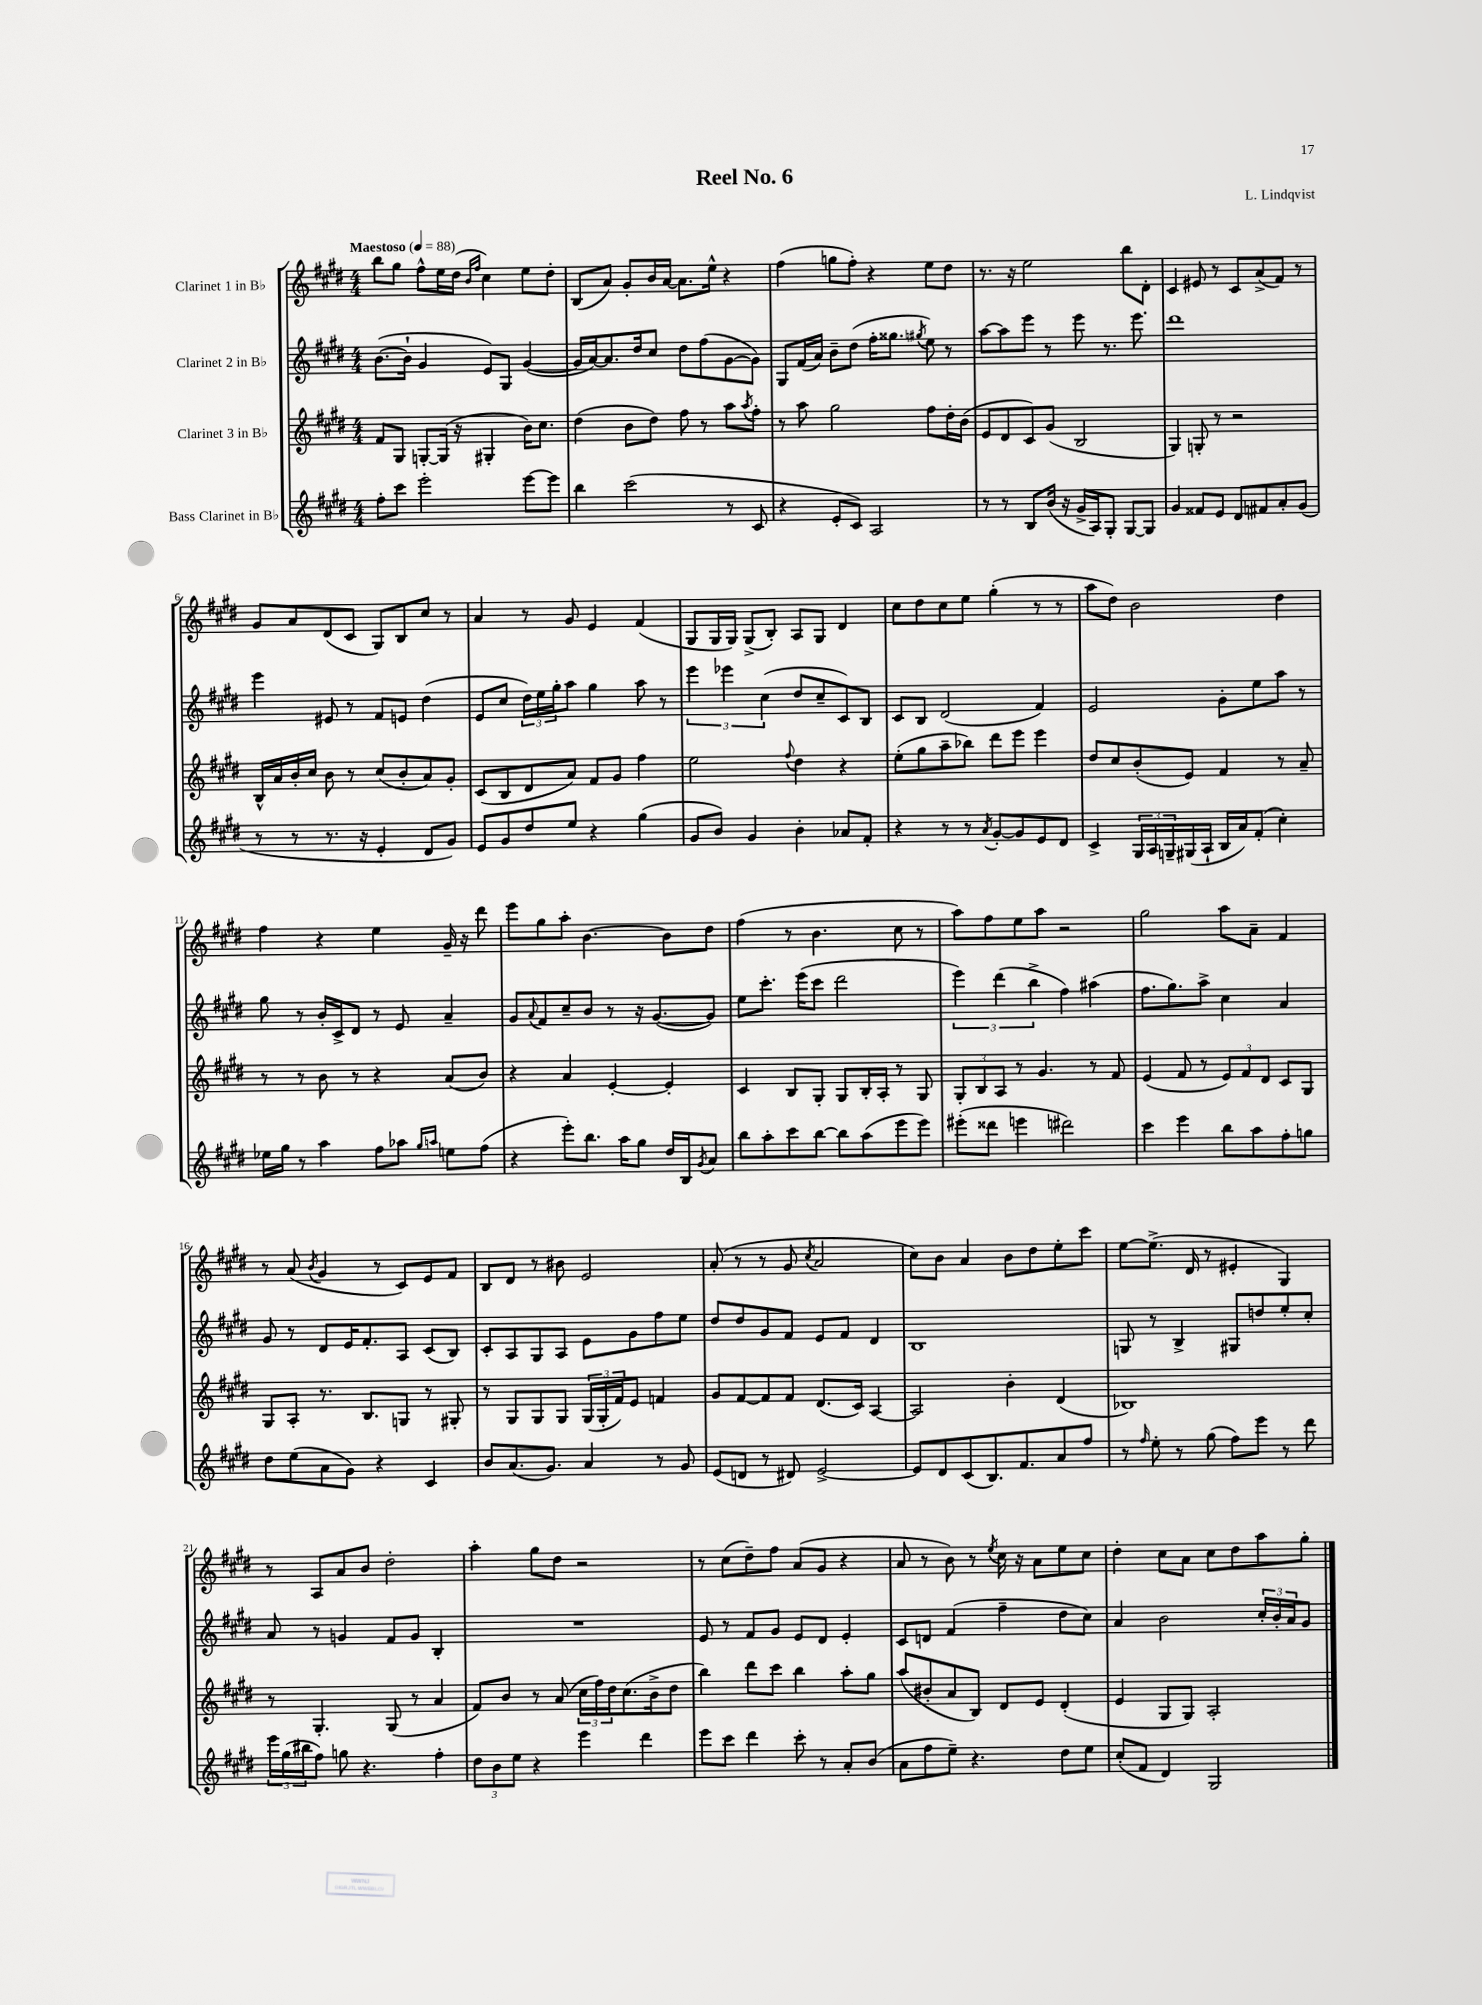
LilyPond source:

\header { title = "Reel No. 6" composer = "L. Lindqvist" }
<<
\new StaffGroup <<
\new Staff = "s0" \with { instrumentName = "Clarinet 1 in Bb" } {
    \clef treble \key e \major \numericTimeSignature \time 4/4 \tempo "Maestoso" 4 = 88
    b''8 gis''8 fis''8-^ e''16 dis''16( \grace { b'16 fis''16 } cis''4) e''8 dis''8-. |
    b8( a'8) gis'8-. b'16 a'16~ a'8. e''16-^ r4 |
    fis''4( g''8 fis''8-.) r4 e''8 dis''8 |
    r8. r16 e''2 b''8 dis'8-. |
    cis'4 eis'8 r8 cis'8 a'8->( fis'8) r8 |
    gis'8 a'8 dis'8( cis'8 gis8) b8 cis''8 r8 |
    a'4 r8 gis'8 e'4 fis'4( |
    gis8 gis16 gis16) gis8->( b8-.) a8 gis8 dis'4 |
    cis''8 dis''8 cis''8 e''8 gis''4-.( r8 r8 |
    a''8 dis''8) b'2 dis''4 |
    fis''4 r4 e''4 gis'16-- r16 dis'''8 |
    e'''8 gis''8 a''8-. b'4.~ b'8 dis''8 |
    fis''4( r8 b'4. cis''8 r8 |
    a''8) fis''8 e''8 a''8 r2 |
    gis''2 a''8 a'8-- fis'4 |
    r8 a'8( \acciaccatura { b'8 } gis'4 r8 cis'8) e'8 fis'8 |
    b8 dis'8 r8 bis'8 e'2 |
    a'8-.( r8 r8 gis'8 \acciaccatura { cis''8 } a'2 |
    cis''8) b'8 a'4 b'8 dis''8 e''8-. cis'''8 |
    e''8~ e''8.->( dis'16 r8 eis'4-. gis4) |
    r8 a8 a'8 b'8 dis''2-. |
    a''4-. gis''8 dis''8 r2 |
    r8 cis''8( dis''8--) fis''8 a'8( gis'8 r4 |
    a'8 r8 b'8) r8 \acciaccatura { e''8 } cis''16 r16 a'8 e''8 cis''8 |
    dis''4-. cis''8 a'8 cis''8 dis''8 a''8 gis''8-. \bar "|." |
}
\new Staff = "s1" \with { instrumentName = "Clarinet 2 in Bb" } {
    \clef treble \key e \major \numericTimeSignature \time 4/4
    b'8.~( b'16-! gis'4 e'8) gis8 gis'4~( |
    gis'16 a'16~) a'8. dis''16 cis''8 dis''8 fis''8( gis'8~ gis'8) |
    gis8 fis'16( a'16) b'8-- dis''8( fis''16-. gisis''8. \acciaccatura { gis''8 } e''8) r8 |
    a''8~ a''8 e'''8 r8 e'''8 r8. e'''8. |
    dis'''1 |
    e'''4 eis'8 r8 fis'8 e'8 dis''4( |
    e'8 cis''8 \tuplet 3/2 { dis''16) e''16 gis''16-. } a''8 gis''4 a''8 r8 |
    \tuplet 3/2 { e'''4 ees'''4 cis''4( } dis''8 cis''8-- cis'8) b8 |
    cis'8 b8 dis'2( fis'4) |
    e'2 gis'8-. e''8 a''8 r8 |
    gis''8 r8 b'16-. cis'16-> dis'8 r8 e'8 a'4-- |
    gis'8 \appoggiatura { a'8 } fis'8 cis''8-- b'8 r8 r16 gis'8.~( gis'8) |
    e''8 cis'''8.-. e'''16( cis'''8 dis'''2 |
    \tuplet 3/2 { e'''4) dis'''4( b''4-> } fis''4) ais''4( |
    fis''8. gis''8.) a''8-> cis''4 a'4 |
    gis'8 r8 dis'8 e'16 fis'8.-. a8 cis'8( b8) |
    cis'8-. a8 gis8 a8 e'8 gis'8 fis''8 e''8 |
    dis''8 dis''8 gis'8 fis'8 e'8 fis'8 dis'4 |
    b1 |
    g8 r8 b4-> gis8 d''8 e''8-. cis''8-. |
    a'8 r8 g'4 fis'8 g'8 b4-. |
    R1 |
    e'8 r8 fis'8 gis'8 e'8 dis'8 e'4-. |
    cis'8 d'8 fis'4( fis''4-- dis''8 cis''8) |
    a'4 b'2 \tuplet 3/2 { cis''16-. b'16-. a'16 } gis'8 \bar "|." |
}
\new Staff = "s2" \with { instrumentName = "Clarinet 3 in Bb" } {
    \clef treble \key e \major \numericTimeSignature \time 4/4
    fis'8 gis8 g8~-. g16( r16 gis4-. b'16) cis''8. |
    dis''4( b'8 dis''8) fis''8 r8 a''8 \acciaccatura { a''8 } fis''8-. |
    r8 a''8 gis''2 fis''8 dis''16-. b'16( |
    e'8 dis'8 cis'8) gis'8( b2 |
    gis4) g8-. r8 r2 |
    b16-^ a'16 b'16-. cis''16 b'8 r8 cis''8( b'8-. a'8) gis'8-. |
    cis'8( b8 dis'8 a'8) fis'8 gis'8 fis''4 |
    e''2 \appoggiatura { fis''8 } dis''4 r4 |
    e''8-.( gis''8 a''8-- bes''8) dis'''8 e'''8 e'''4 |
    dis''8 cis''8 b'8-.( e'8) fis'4 r8 a'8-- |
    r8 r8 b'8 r8 r4 a'8( b'8) |
    r4 a'4 e'4~-. e'4-. |
    cis'4 b8 gis8-. gis8 b16-. a16-. r8 gis8 |
    \tuplet 3/2 { gis8-. b8 a8 } r8 gis'4. r8 fis'8 |
    e'4( fis'8 r8 \tuplet 3/2 { e'8) fis'8 dis'8 } cis'8 gis8 |
    gis8 a8-. r8. b8. g8 r8 gis8-. |
    r8 gis8 gis8 gis8 \tuplet 3/2 { gis16( gis16-. fis'16) } e'8 f'4 |
    gis'8 fis'8~ fis'8 fis'8 dis'8.( cis'16) a4~ |
    a2 b'4-. dis'4( |
    bes1) |
    r8 gis4.-. gis8( r8 a'4 |
    fis'8) b'8 r8 a'8( \tuplet 3/2 { cis''16 fis''16) dis''16 } cis''8.( b'16-> dis''8 |
    b''4) dis'''8 cis'''8 b''4 a''8-. gis''8 |
    a''8( bis'8-. a'8 b8) dis'8 e'8 dis'4-.( |
    e'4 gis8 gis8) a2-. \bar "|." |
}
\new Staff = "s3" \with { instrumentName = "Bass Clarinet in Bb" } {
    \clef treble \key e \major \numericTimeSignature \time 4/4
    fis''8-. cis'''8 e'''2-. e'''8~ e'''8 |
    b''4 cis'''2( r8 cis'8 |
    r4 e'8-. cis'8) a2 |
    r8 r8 b8 b'16( r16 gis'16-> a16) gis8-. gis8~ gis8 |
    gis'4 fisis'8 e'8 dis'8 fis'8 a'8-. gis'8( |
    r8 r8 r8. r16 e'4-. dis'8 gis'8) |
    e'8 gis'8 dis''8 e''8 r4 gis''4( |
    gis'8 b'8) gis'4 b'4-. aes'8 fis'8-. |
    r4 r8 r8 \acciaccatura { a'8 } gis'8~-. gis'8 e'8 dis'8 |
    cis'4-> \tuplet 3/2 { gis16 a16 g16-- } gis16( a16-! b16 a'16) fis'8-.( cis''4-.) |
    ees''16 gis''16 r8 a''4 fis''8 aes''8 \grace { gis''16 a''16 } e''8 fis''8( |
    r4 e'''8-.) b''8. a''16 gis''8 dis''16 b16 \acciaccatura { gis'8 } a'8 |
    b''8 a''8-. cis'''8 b''8~ b''8 a''8( e'''8 e'''8) |
    eis'''8-.( disis'''8 e'''4 dis'''2) |
    cis'''4 e'''4 b''8 a''8 fis''8-. g''8 |
    dis''8 e''8( a'8 gis'8) r4 cis'4 |
    b'8 a'8.( gis'8.) a'4 r8 gis'8 |
    e'8( d'8 r8 dis'8) e'2~-> |
    e'8 dis'8 cis'8( b8.) fis'8. a'8 fis''8 |
    r8 \grace { fis''16 } e''8-. r8 gis''8( fis''8) e'''8 r8 dis'''8 |
    \tuplet 3/2 { e'''16 gis''16( bis''16 } fis''8) g''8 r4. fis''4-. |
    \tuplet 3/2 { dis''8 b'8 e''8 } r4 e'''4 dis'''4 |
    e'''8 cis'''8 dis'''4 cis'''8-. r8 a'8-. b'8( |
    a'8 fis''8 e''8--) r4. dis''8 e''8 |
    cis''8-.( fis'8 dis'4) gis2 \bar "|." |
}
>>
>>
